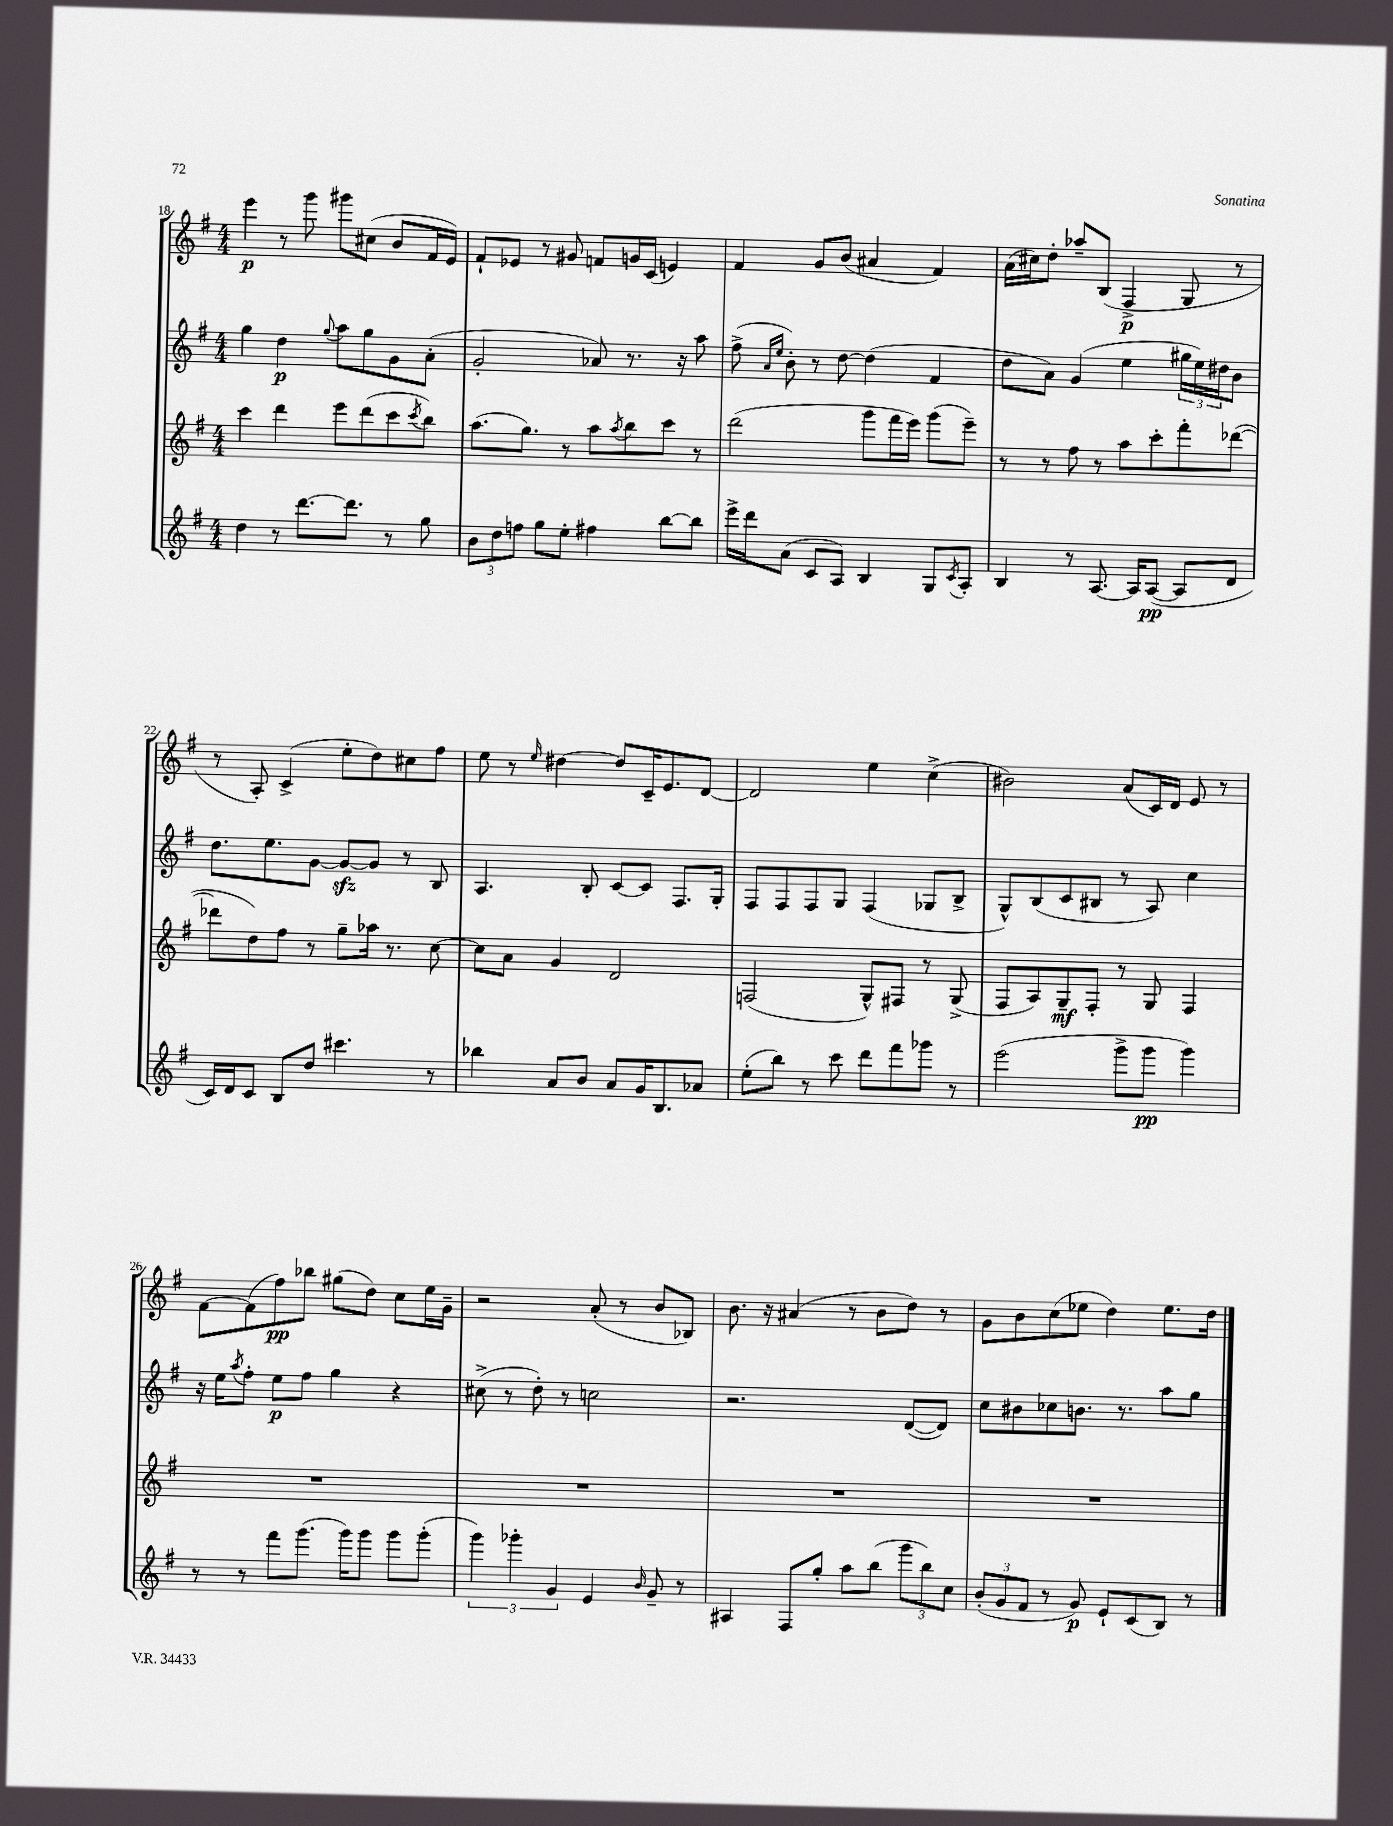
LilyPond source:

<<
\new StaffGroup <<
\new Staff = "s0" {
    \clef treble \key g \major \numericTimeSignature \time 4/4
    e'''4\p r8 g'''8 gis'''8 cis''8( b'8 fis'16 e'16) |
    fis'8-! ees'8 r8 gis'8 f'8 g'16 c'16( e'4) |
    fis'4 g'8 b'8( ais'4 fis'4) |
    a'16( cis''16) d''8-. aes''8-- b8( fis4->\p g8 r8 |
    r8 a8-.) c'4->( e''8-. d''8) cis''8 fis''8 |
    e''8 r8 \grace { e''16 } dis''4~ dis''8 c'16-- e'8. d'8~ |
    d'2 e''4 c''4->( |
    bis'2) a'8( c'16) d'16 e'8 r8 |
    fis'8~ fis'8( fis''8\pp) bes''8 gis''8( d''8) c''8 e''16 g'16-- |
    r2 a'8-.( r8 b'8 bes8) |
    b'8. r16 ais'4( r8 b'8 d''8) r8 |
    g'8 b'8 c''8( ees''8 d''4) ees''8. d''16 \bar "|." |
}
\new Staff = "s1" {
    \clef treble \key g \major \numericTimeSignature \time 4/4
    g''4 d''4\p \appoggiatura { g''8 } a''8 g''8 g'8 a'8-.( |
    g'2-. aes'8) r8. r16 a''8 |
    fis''8->( \grace { a'16 e''16 } b'8-.) r8 d''8~ d''4( fis'4 |
    d''8 a'8) g'4( e''4 \tuplet 3/2 { gis''16 e''16) dis''16 } b'8 |
    d''8. e''8. g'8~ g'8~\sfz g'8 r8 b8 |
    a4. b8-. c'8~ c'8 fis8. g16-. |
    fis8 fis8 fis8 g8 fis4( ges8 b8-> |
    g8-^) b8( c'8 bis8 r8 a8) c''4 |
    r16 e''16 \acciaccatura { a''8 } fis''8-. e''8\p fis''8 g''4 r4 |
    cis''8->( r8 d''8-.) r8 c''2 |
    r2. d'8~( d'8) |
    c''8 bis'8 ces''8 b'8. r8. a''8 g''8 \bar "|." |
}
\new Staff = "s2" {
    \clef treble \key g \major \numericTimeSignature \time 4/4
    c'''4 d'''4 e'''8 d'''8( c'''8 \acciaccatura { c'''8 } b''8) |
    a''8.( g''8.) r8 a''8 \acciaccatura { a''8 } b''8 c'''8 r8 |
    d'''2( g'''8 fis'''16 e'''16) g'''8( e'''8--) |
    r8 r8 fis''8 r8 a''8 c'''8-. fis'''8-. des'''8~( |
    des'''8 d''8) fis''8 r8 g''8-- aes''16 r8. c''8~ |
    c''8 a'8 g'4 d'2 |
    f2( g8-^) fis8 r8 g8->( |
    fis8 a8) g8--\mf fis8-. r8 g8 fis4 |
    R1 |
    R1 |
    R1 |
    R1 \bar "|." |
}
\new Staff = "s3" {
    \clef treble \key g \major \numericTimeSignature \time 4/4
    d''4 r8 d'''8.~ d'''8. r8 g''8 |
    \tuplet 3/2 { b'8 d''8 f''8 } g''8 e''8-. fis''4 b''8~ b''8 |
    e'''16-> d'''16 a'8( c'8 a8) b4 g8 \acciaccatura { c'8 } a8-. |
    b4 r8 a8.~ a16 a8~\pp( a8 d'8 |
    c'16) d'16 c'8 b8 d''8 cis'''4. r8 |
    bes''4 a'8 b'8 a'8 g'16 b8. aes'8 |
    e''8-.( b''8) r8 c'''8 d'''8 fis'''8 ges'''8 r8 |
    e'''2( g'''8-> g'''8\pp g'''4) |
    r8 r8 fis'''8 g'''8.( g'''16) g'''8 g'''8 g'''8-.( |
    \tuplet 3/2 { g'''4) ges'''4-. g'4 } e'4 \grace { b'16 } g'8-- r8 |
    ais4 fis8 g''8-. a''8 b''8( \tuplet 3/2 { g'''8 b''8) c''8 } |
    \tuplet 3/2 { b'8-.( g'8 fis'8 } r8 g'8\p) e'8-! c'8( b8) r8 \bar "|." |
}
>>
>>
\layout { \context { \Score currentBarNumber = #18 } }
